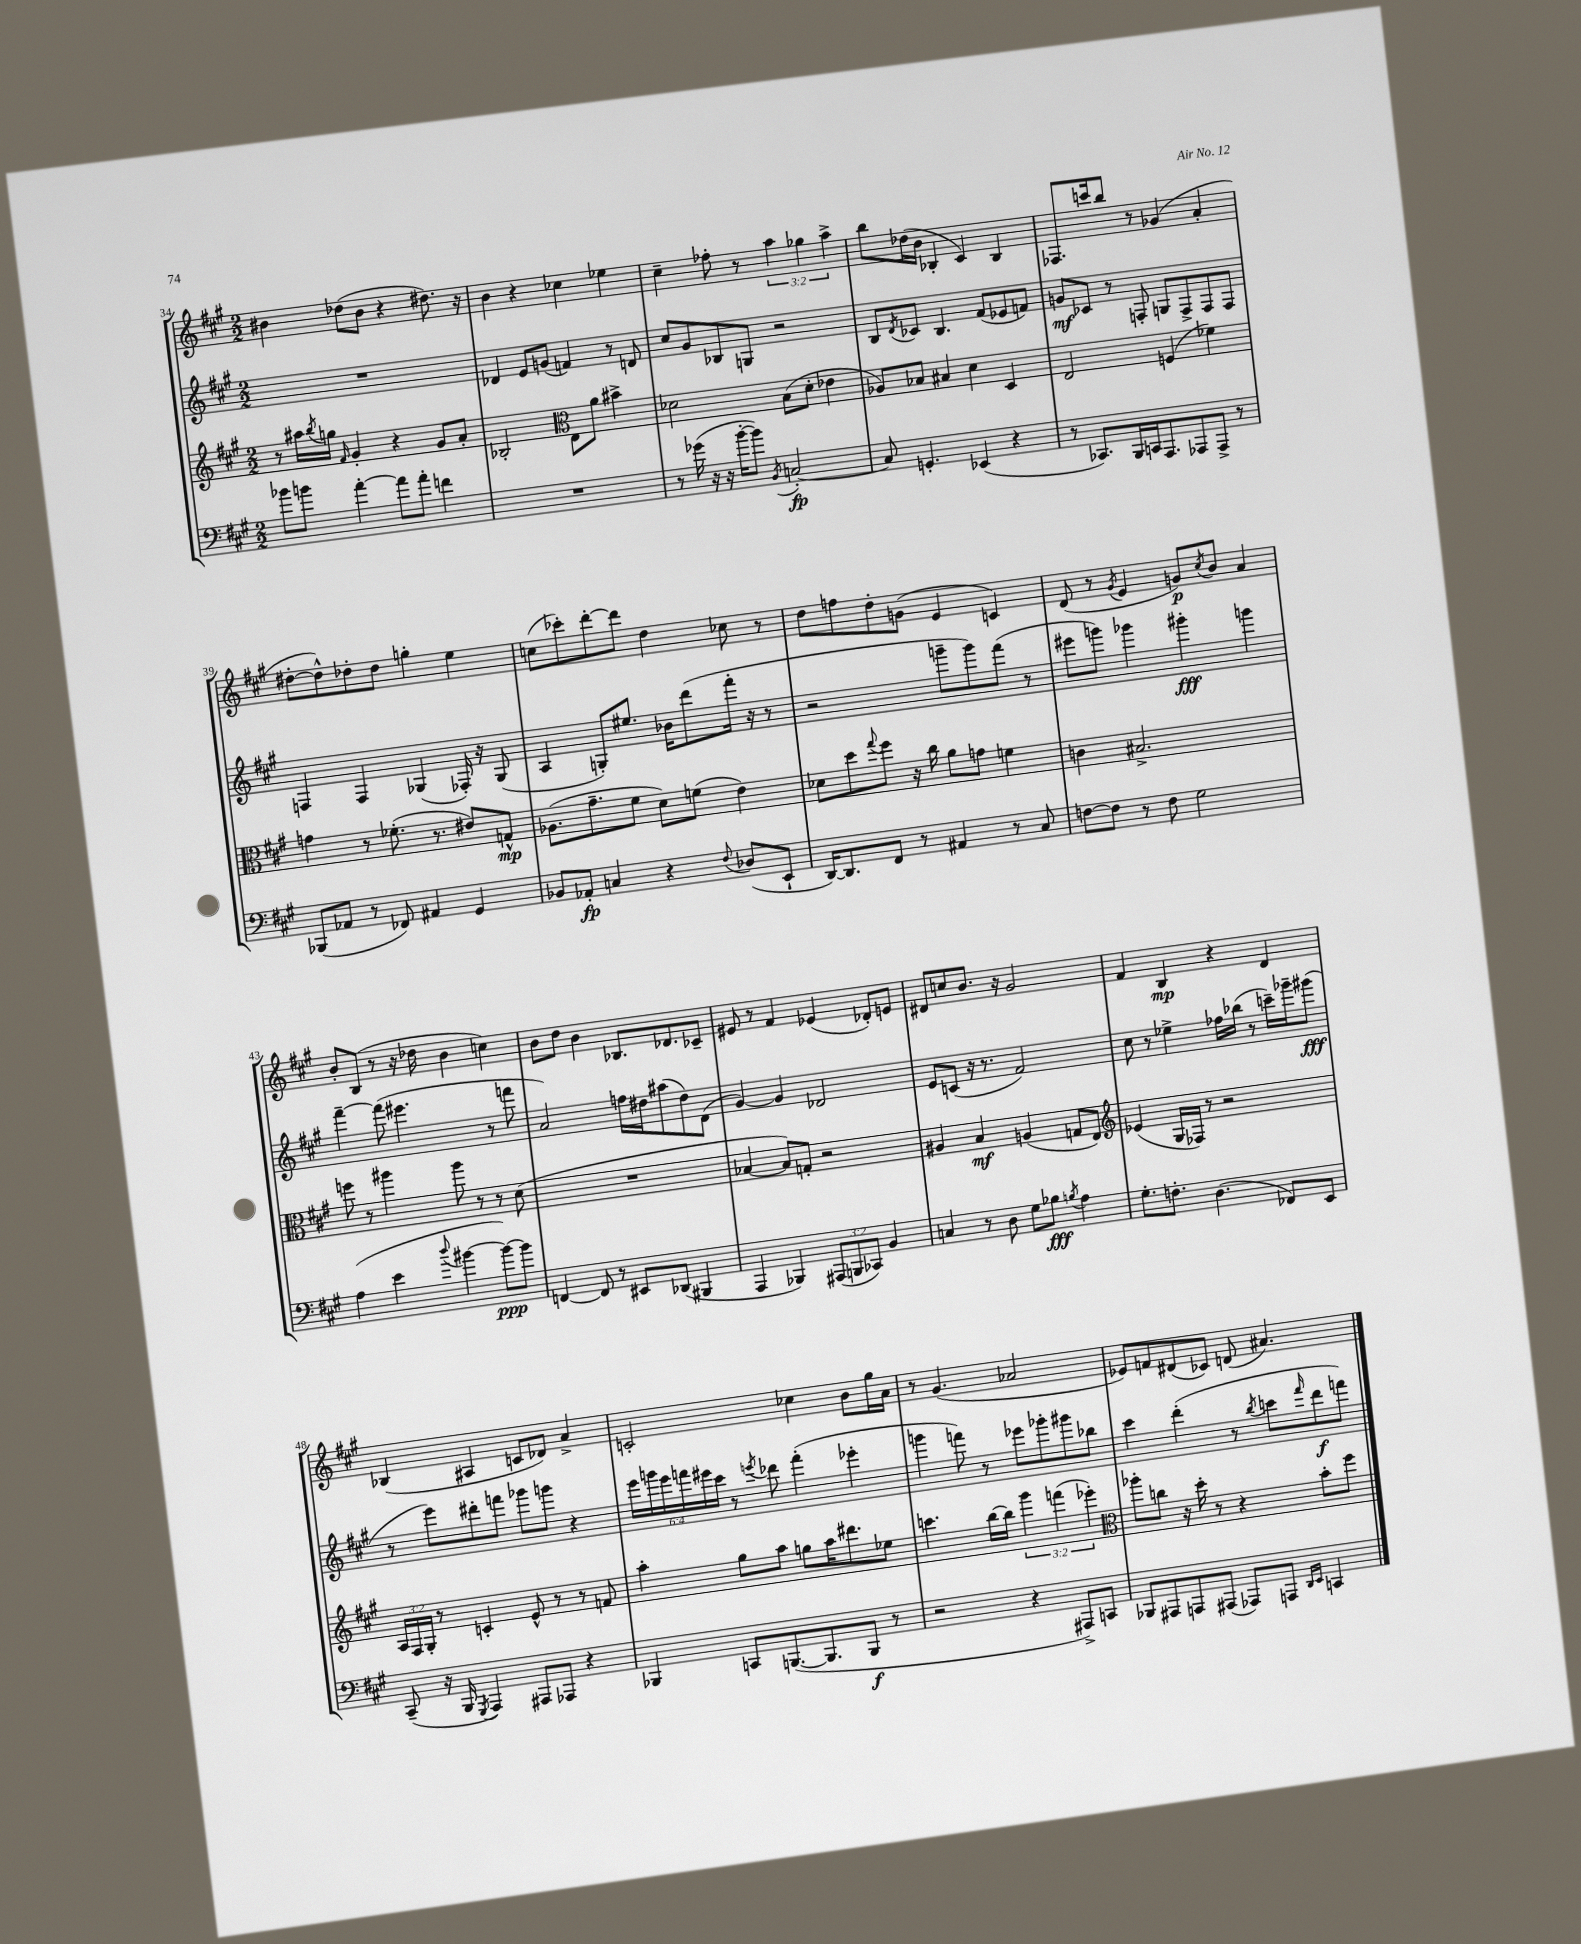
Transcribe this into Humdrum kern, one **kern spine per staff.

**kern	**dynam	**kern	**dynam	**kern	**dynam	**kern	**dynam
*part4	*part4	*part3	*part3	*part2	*part2	*part1	*part1
*staff4	*staff4	*staff3	*staff3	*staff2	*staff2	*staff1	*staff1
*clefF4	*	*clefG2	*	*clefG2	*	*clefG2	*
*k[f#c#g#]	*	*k[f#c#g#]	*	*k[f#c#g#]	*	*k[f#c#g#]	*
*M2/2	*	*M2/2	*	*M2/2	*	*M2/2	*
=34	=34	=34	=34	=34	=34	=34	=34
8b-X\L	.	8r	.	1r	.	4b#X\	.
8bn\J	.	16aa#X\LL	.	.	.	.	.
.	.	8qbb/	.	.	.	.	.
.	.	16ggn\JJ	.	.	.	.	.
.	.	16qqf#/	.	.	.	.	.
[4a'\	.	4g#'/	.	.	.	(8dd-X\L	.
.	.	.	.	.	.	8b#\J	.
8a\L]	.	4r	.	.	.	4r	.
8a'\J	.	.	.	.	.	.	.
4fn\	.	8g#/L	.	.	.	8.dd#X\)	.
.	.	8a'/J	.	.	.	.	.
.	.	.	.	.	.	16r	.
=35	=35	=35	=35	=35	=35	=35	=35
1r	.	2B-X'/	.	4d-X/	.	4b\	.
.	.	.	.	8e/L	.	4r	.
.	.	.	.	(8gn/J	.	.	.
*	*	*clefC3	*	*	*	*	*
.	.	8E\L	.	4fn/)	.	4cc-X\	.
.	.	8a\J	.	.	.	.	.
.	.	4b#X^\	.	8r	.	4ee-X\	.
.	.	.	.	8dn/	.	.	.
=36	=36	=36	=36	=36	=36	=36	=36
8r	.	2d-X\	.	8cc#/L	.	4cc#~\	.
(16g-X\	.	.	.	8g#/	.	.	.
16r	.	.	.	.	.	.	.
16r	.	.	.	8B-X/	.	8ff-X'\	.
[16b'\KL	.	.	.	.	.	.	.
8b\J])	.	.	.	8Gn/J	.	8r	.
8qBB/	.	.	.	.	.	.	.
[2Cn'/	fp	(8B\L	.	2r	.	6aa\	.
.	.	8d-'\J	.	.	.	.	.
.	.	.	.	.	.	6gg-X\	.
.	.	4e-X\	.	.	.	.	.
.	.	.	.	.	.	6aa^\	.
=37	=37	=37	=37	=37	=37	=37	=37
8C/]	.	8A-X/L)	.	8B/L	.	8bb\L	.
.	.	.	.	8qd/	.	.	.
4.GGn'/	.	8B-X/J	.	8c-X/J	.	(16dd-X\L	.
.	.	.	.	.	.	16b\JJ	.
.	.	4B#X/	.	4.B/	.	4B-X'/	.
(4EE-X/	.	4d\	.	.	.	4c#/)	.
.	.	.	.	(8f#/L	.	.	.
4r	.	4D/	.	8e-X/	.	4B-/	.
.	.	.	.	8fn/J)	.	.	.
=38	=38	=38	=38	=38	=38	=38	=38
8r	.	2E/	.	8gn/L	mf	8.F-X/L	.
8.CC-X/L)	.	.	.	8c-X/J	.	.	.
.	.	.	.	.	.	16cccn/k	.
.	.	.	.	8r	.	8bb/J	.
16BBB/L	.	.	.	.	.	.	.
16CCn/J	.	.	.	8Fn'/	.	8r	.
8.AAA/	.	.	.	.	.	.	.
.	.	(4Fn/	.	8Gn/L	.	(4g-X/	.
8AAA-X/	.	.	.	8F^/	.	.	.
8AAA-^/J	.	4f-X\)	.	8F/	.	4a'/	.
8r	.	.	.	8F/J	.	.	.
!!LO:LB:g=z
=39	=39	=39	=39	=39	=39	=39	=39
(8BBB-X/L	.	4gn\	.	4Fn/	.	[8dd#X'\L	.
8AA-X/J	.	.	.	.	.	8dd#^^\])	.
8r	.	8r	.	4F/	.	8dd-X'\	.
8FF-X/)	.	(8.f-X'\	.	.	.	8dd-\J	.
4AA#X/	.	.	.	(4G-X/	.	4ggn'\	.
.	.	8.r	.	.	.	.	.
4GG#/	.	8e#X/L)	.	16F-X'/)	.	4ee\	.
.	.	.	.	16r	.	.	.
.	.	8Gn^^/J	mp	(8G-/	.	.	.
=40	=40	=40	=40	=40	=40	=40	=40
8BB-X/L	.	(8.A-X\L	.	4A/	.	(8ccn\L	.
8AA-X'/J	fp	.	.	.	.	8ccc-X'\)	.
.	.	8.g#~\	.	.	.	.	.
4Cn/	.	.	.	8Gn'/L)	.	[8ddd'\	.
.	.	8f#\J	.	8.ee#X/J	.	8ddd\J]	.
4r	.	8d\L)	.	.	.	4dd\	.
.	.	.	.	16b-X\KL	.	.	.
.	.	(8fn\J	.	(8ddd\	.	.	.
8qqF#/	.	.	.	.	.	.	.
(8D-X/L	.	4e\)	.	16fff#'\Jk	.	8cc-X\	.
.	.	.	.	16r	.	.	.
8EE`/J	.	.	.	8r	.	8r	.
=41	=41	=41	=41	=41	=41	=41	=41
[16DD/KL)	.	8d-X\L	.	2r	.	8dd\L	.
8.DD/]	.	.	.	.	.	.	.
.	.	8dd\	.	.	.	8ffn\	.
.	.	8qqgg#/	.	.	.	.	.
8FF#/J	.	8ff#\J	.	.	.	8dd'\	.
8r	.	16r	.	.	.	(8gn\J	.
.	.	16cc#\	.	.	.	.	.
4AA#X/	.	8a\L	.	8gggn~\L	.	4e/	.
.	.	8gn\J	.	8ggg\)	.	.	.
8r	.	4fn\	.	(8fff#\J	.	4cn/)	.
8C#/	.	.	.	8r	.	.	.
=42	=42	=42	=42	=42	=42	=42	=42
[8Fn\L	.	4cn\	.	8eee#X\L	.	(8d/	.
8F\J]	.	.	.	8gggn\J)	.	8r	.
.	.	.	.	.	.	8qg#/	.
8r	.	2.B#X^/	.	4ggg-X\	.	4e/	.
8F\	.	.	.	.	.	.	.
2G#\	.	.	.	4ggg#X'\	fff	8gn/L)	p
.	.	.	.	.	.	8qcc#/	.
.	.	.	.	.	.	8b/J	.
.	.	.	.	4gggn\	.	4a/	.
!!LO:LB:g=z
=43	=43	=43	=43	=43	=43	=43	=43
(4A\	.	8ffn\	.	[4fff#~\	.	8b'/L	.
.	.	8r	.	.	.	(8B/J	.
4e\	.	4aa#X\	.	(8fff#\]	.	8r	.
.	.	.	.	4.eee#X\	.	16r	.
.	.	.	.	.	.	16dd-X\	.
8qqdd/	.	.	.	.	.	.	.
[4b#X\	.	8aa#\	.	.	.	4b\	.
.	.	8r	.	.	.	.	.
8b#\L_)	ppp	8r	.	8r	.	4ccn\)	.
8b#\J]	.	(8d\	.	8fffn\	.	.	.
=44	=44	=44	=44	=44	=44	=44	=44
[4FFn/	.	1r	.	2a/)	.	8b\L	.
.	.	.	.	.	.	8dd\J	.
8FF/]	.	.	.	.	.	4b\	.
8r	.	.	.	.	.	.	.
8EE#X/L	.	.	.	16ffn\LL	.	8.B-X/L	.
.	.	.	.	16dd#X\J	.	.	.
(8DD-X/J	.	.	.	(8aa#X\	.	.	.
.	.	.	.	.	.	8.d-X/	.
4BBB#X/	.	.	.	8dd#\)	.	.	.
.	.	.	.	(8d\J	.	8c-X~/J	.
=45	=45	=45	=45	=45	=45	=45	=45
4AAA/	.	[4B-X/	.	[4g#/)	.	8e#X/	.
.	.	.	.	.	.	8r	.
4BBB-X/)	.	8B-/L])	.	4g#/]	.	4f#/	.
.	.	8Gn'/J	.	.	.	.	.
(12AAA#X/L	.	2r	.	2d-X/	.	(4e-X/	.
12BBBn/	.	.	.	.	.	.	.
12CC-X/J)	.	.	.	.	.	.	.
4BB/	.	.	.	.	.	8d-X'/L)	.
.	.	.	.	.	.	8en/J	.
=46	=46	=46	=46	=46	=46	=46	=46
4Cn/	.	4A#X/	.	8e/L	.	8d#X/L	.
.	.	.	.	(8cn/J	.	8ccn/	.
8r	.	4B/	mf	16r	.	8.b/J	.
.	.	.	.	8.r	.	.	.
8D\	.	.	.	.	.	.	.
.	.	.	.	.	.	16r	.
8G#\L	.	(4An/	.	2f#/)	.	2g#/	.
8B-X\J	fff	.	.	.	.	.	.
8qBn/	.	.	.	.	.	.	.
4A\	.	8Gn/L	.	.	.	.	.
.	.	8E/J)	.	.	.	.	.
=47	=47	=47	=47	=47	=47	=47	=47
*	*	*clefG2	*	*	*	*	*
8.G#'\L	.	(4e-X/	.	8cc#\	.	4f#/	.
.	.	.	.	8r	.	.	.
8.Fn'\J	.	.	.	.	.	.	.
.	.	16G#/LL	.	4ee-X^\	.	4B/	mp
.	.	16F-X/JJ)	.	.	.	.	.
(4.D\	.	8r	.	.	.	.	.
.	.	2r	.	16ff-X\LL	.	4r	.
.	.	.	.	(16bb-X\JJ	.	.	.
.	.	.	.	8r	.	.	.
8FF-X/L)	.	.	.	16cccn~\LL)	.	4d/	.
.	.	.	.	16ggg-X~\J	.	.	.
8EE/J	.	.	.	(8ggg#X\J	fff	.	.
!!LO:LB:g=z
=48	=48	=48	=48	=48	=48	=48	=48
(8CC#~/	.	24A/LL	.	8r	.	(4B-X/	.
.	.	24F#/	.	.	.	.	.
.	.	24G#'/JJ	.	.	.	.	.
16r	.	8r	.	8eee\L)	.	.	.
16BBB/	.	.	.	.	.	.	.
8qGGG#/	.	.	.	.	.	.	.
4AAA/)	.	4cn'/	.	8ddd#X'\	.	4A#X/	.
.	.	.	.	8fffn\J	.	.	.
8AAA#X/L	.	8e^^/	.	8ggg-X\L	.	8cn/L	.
8AAA-X/J	.	8r	.	8gggn\J	.	8d-X/J)	.
4r	.	8r	.	4r	.	4a^/	.
.	.	8fn/	.	.	.	.	.
=49	=49	=49	=49	=49	=49	=49	=49
4BBB-X/	.	4aa'\	.	24eee\LL	.	2cn'/	.
.	.	.	.	24gggn\	.	.	.
.	.	.	.	24eee\	.	.	.
.	.	.	.	24fffn\	.	.	.
.	.	.	.	24eee#X\	.	.	.
.	.	.	.	24ccc#\JJ	.	.	.
8CCn/L	.	8gg#\L	.	8r	.	.	.
.	.	.	.	8qeeen/	.	.	.
([8.BBBn/	.	8aa\J	.	8ddd-X\	.	.	.
.	.	8ggn\L	.	(4fff'\	.	4cc-X\	.
8.BBB/]	.	.	.	.	.	.	.
.	.	16aa\K	.	.	.	.	.
.	.	8.ddd#X\	.	.	.	.	.
8BBB/J	f	.	.	4eee-X'\	.	8b\L	.
8r	.	8ee-X\J	.	.	.	16gg#\L	.
.	.	.	.	.	.	16a\JJ	.
=50	=50	=50	=50	=50	=50	=50	=50
2r	.	4.cccn\	.	4gggn\	.	8r	.
.	.	.	.	.	.	(4.g#/	.
.	.	.	.	8fffn\)	.	.	.
.	.	[16bb\LL	.	8r	.	.	.
.	.	16bb\JJ]	.	.	.	.	.
4r	.	6ggg#\	.	8eee-X\L	.	2a-X/	.
.	.	.	.	8ggg-X'\	.	.	.
.	.	(6fffn\	.	.	.	.	.
8AAA#X^/L)	.	.	.	8ggg#X\	.	.	.
.	.	6eee-X'\)	.	.	.	.	.
8CCn/J	.	.	.	8bb-X\J	.	.	.
=51	=51	=51	=51	=51	=51	=51	=51
*	*	*clefC3	*	*	*	*	*
8BBB-X/L	.	8aa-X'\L	.	4ccc#\	.	8e-X/L)	.
8AAA#X/	.	8ccn\J	.	.	.	8fn/	.
8AAAn/	.	16r	.	(4ddd'\	.	(8d#X/	.
.	.	16dd'\	.	.	.	.	.
(8AAA#X/J	.	8r	.	.	.	8c-X/J)	.
8AAA-X/L)	.	4r	.	8r	.	(8dn/	.
.	.	.	.	8qbb/	.	.	.
8AAAn/J	.	.	.	8cccn\L	.	4.a#X/)	.
16qqDD/LL	.	.	.	.	.	.	.
16qqEE/JJ	.	.	.	16qqfff#/	.	.	.
4CCn/	.	8b'\L	.	8ddd\	f	.	.
.	.	8ff#\J	.	8fffn\J)	.	.	.
==	==	==	==	==	==	==	==
*-	*-	*-	*-	*-	*-	*-	*-
